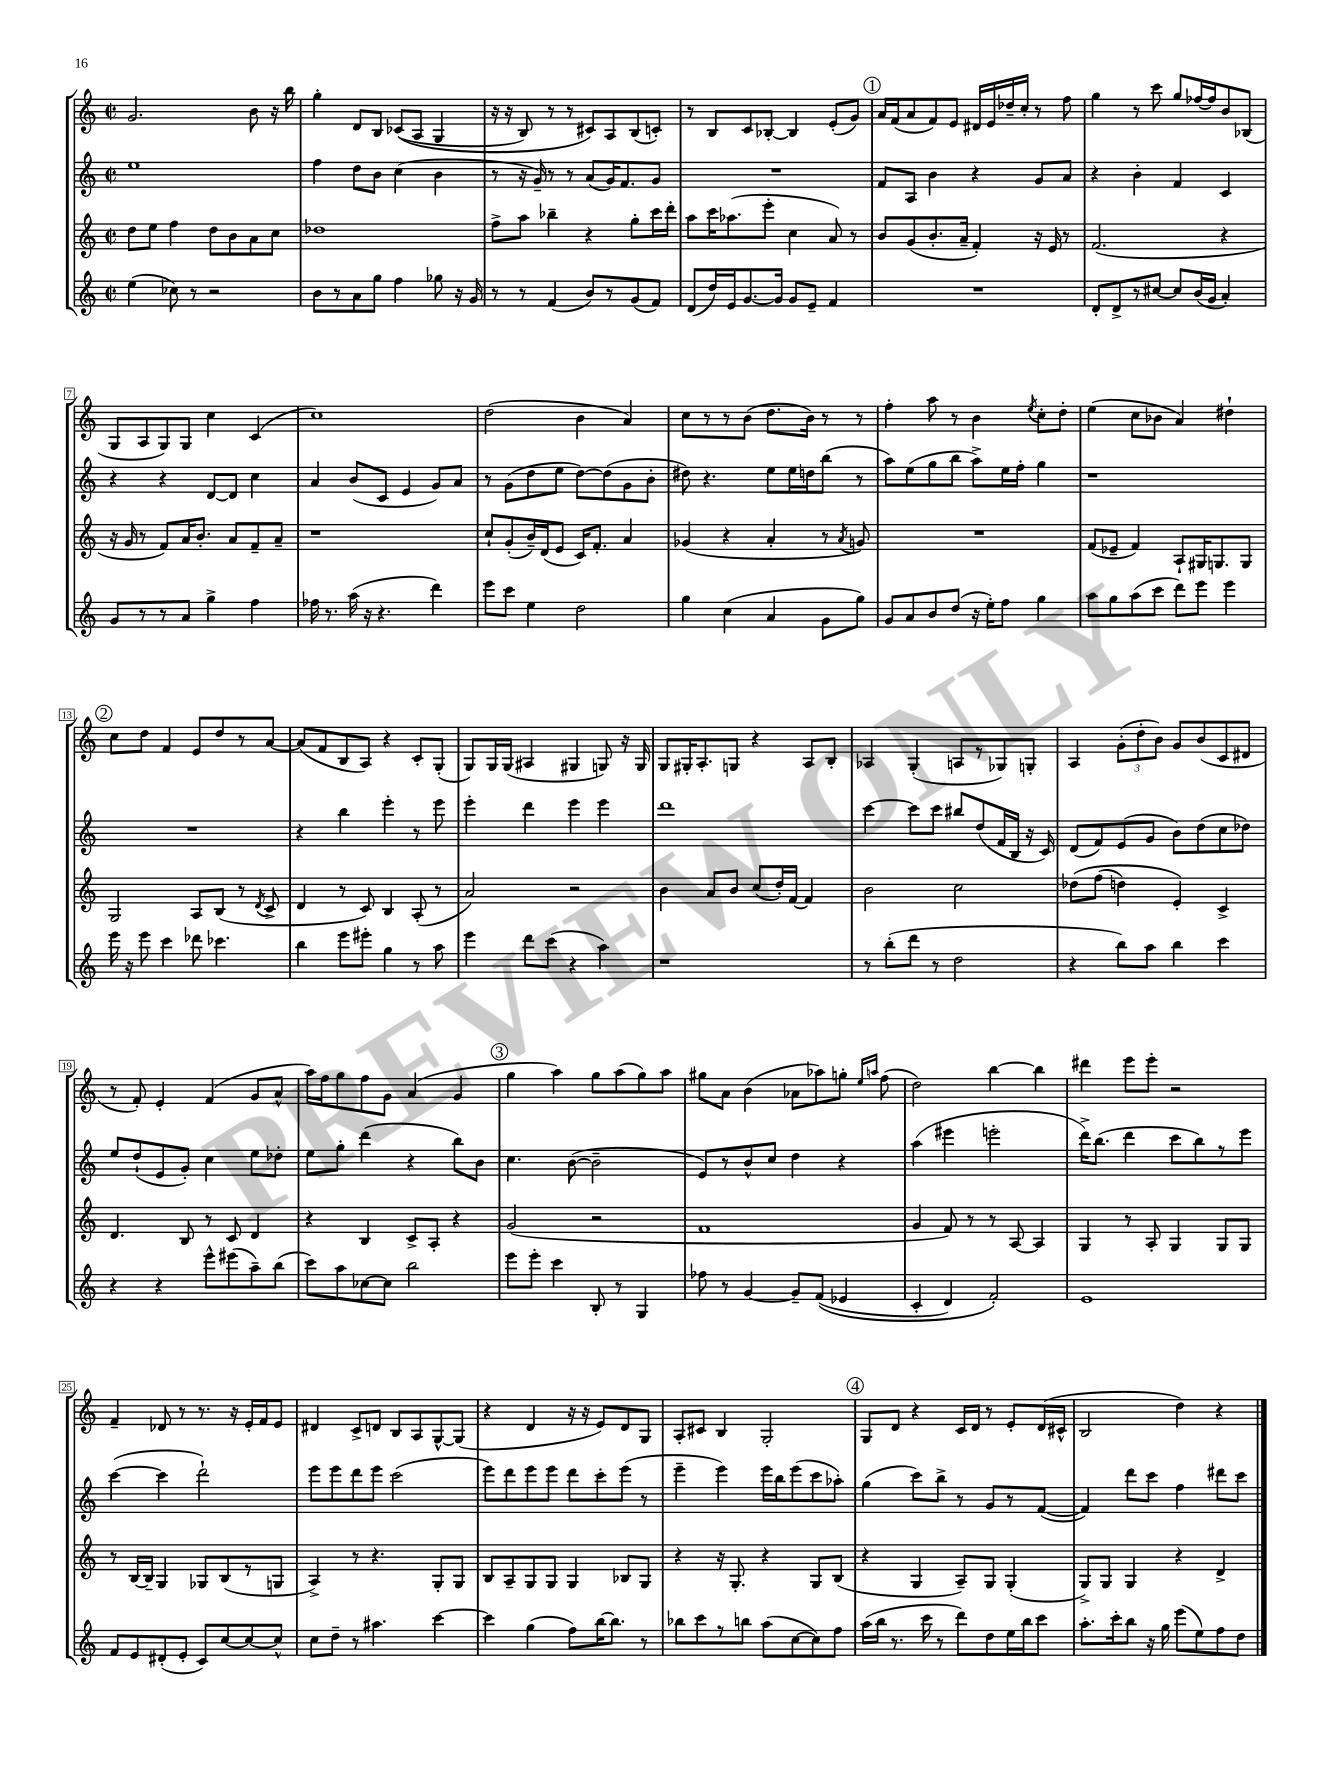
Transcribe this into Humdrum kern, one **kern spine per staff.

**kern	**kern	**kern	**kern
*part4	*part3	*part2	*part1
*staff4	*staff3	*staff2	*staff1
*clefG2	*clefG2	*clefG2	*clefG2
*k[]	*k[]	*k[]	*k[]
*M2/2	*M2/2	*M2/2	*M2/2
*met(c|)	*met(c|)	*met(c|)	*met(c|)
=1	=1	=1	=1
(4ee\	8dd\L	1ee	2.g/
.	8ee\J	.	.
8cc-X\)	4ff\	.	.
8r	.	.	.
2r	8dd\L	.	.
.	8b\	.	.
.	8a\	.	8b\
.	8cc\J	.	16r
.	.	.	16bb\
=2	=2	=2	=2
8b\L	1dd-X	4ff\	4gg'\
8r	.	.	.
8a\	.	8dd\L	8d/L
8gg\J	.	8b\J	8B/J
4ff\	.	(4cc\	((8c-X/L
.	.	.	8A/J
8gg-X\	.	4b\	4G/
16r	.	.	.
16g/	.	.	.
=3	=3	=3	=3
8r	8ff^\L	8r	16r
.	.	.	16r
8r	8aa\J	16r	8B/)
.	.	16g~/)	.
(4f/	4bb-X~\	8r	8r
.	.	8r	8r
8b/L)	4r	(8a/L	8c#X/L)
8r	.	16g/K)	8A/
.	.	8.f/	.
(8g/	8gg'\L	.	(8B/
8f/J)	16ccc\L	8g/J	8cn'/J)
.	16ddd'\JJ	.	.
=4	=4	=4	=4
(8d/L	8aa\L	1r	8r
16dd/L)	16ccc\K	.	8B/L
16e/J	(8.aa-X\	.	.
[8.g/	.	.	8c/
.	8eee'\J	.	[8B-X'/J
16g/Jk]	.	.	.
8g/L	4cc\	.	4B-/]
8e~/J	.	.	.
4f/	8a/)	.	(8e'/L
.	8r	.	8g/J)
!!LO:REH:place=s1:t=1
=5	=5	=5	=5
1r	8b/L	8f/L	16a/LL
.	.	.	(16f/J
.	(8g/	8A/J	8a/
.	8.b'/	4b\	8f/)
.	.	.	8e/J
.	16a~/Jk	.	.
.	4f'/)	4r	16d#X/LL
.	.	.	16e/
.	.	.	16dd-X~/
.	.	.	16cc'/JJ
.	16r	8g/L	8r
.	16e/	.	.
.	8r	8a/J	8ff\
=6	=6	=6	=6
8d'/L	(2.f/	4r	4gg\
8d^/	.	.	.
8r	.	4b'\	8r
[8cc#X/J	.	.	8ccc\
8cc#/L]	.	4f/	8gg/L
(16b/L	.	.	[16ff-X/L
16g/JJ	.	.	16ff-/J]
4a'/)	4r	4c/	8b/
.	.	.	(8B-X/J
!!LO:LB:g=z
=7	=7	=7	=7
8g/L	16r	4r	8G/L
.	16g/	.	.
8r	8r	.	8A/
8r	8f/L)	4r	8G/)
8a/J	16a/K	.	8G/J
.	8.b'/J	.	.
4gg^\	.	[8d/L	4cc\
.	8a/L	8d/J]	.
4ff\	8f~/	4cc\	(4c/
.	8a~/J	.	.
=8	=8	=8	=8
16ff-X\	1r	4a/	1cc)
8.r	.	.	.
(16aa\	.	(8b/L	.
16r	.	.	.
4.r	.	8c/J	.
.	.	4e/	.
4ddd\)	.	8g/L)	.
.	.	8a/J	.
=9	=9	=9	=9
8eee\L	8cc`/L	8r	(2dd\
8ccc\J	(8g'/	(8g\L	.
4ee\	16b~/L)	8dd\	.
.	(16d/J	.	.
.	8e/J	8ee\J	.
2dd\	16c/KL)	[8dd\L)	4b\
.	8.f'/J	.	.
.	.	(8dd\]	.
.	4a/	8g\	4a/)
.	.	8b'\J	.
=10	=10	=10	=10
4gg\	(4g-X/	8dd#X\)	8cc\L
.	.	4.r	8r
(4cc\	4r	.	8r
.	.	.	(8b\J
4a/	4a'/	8ee\L	8.dd\L
.	.	16ee\L	.
.	.	16ddn\J	16b\Jk)
8g\L	8r	(8bb\J	8r
.	8qa/	.	.
8gg\J)	8gn/)	8r	8r
=11	=11	=11	=11
8g/L	1r	8aa\L)	4ff'\
8a/	.	(8ee\	.
8b/	.	8gg\	8aa\
(8dd/J	.	8bb\J	8r
16r	.	8aa^\L)	4b\
16ee'\KL)	.	.	.
8ff\J	.	16ee\L	.
.	.	16ff'\JJ	.
.	.	.	8qee/
4gg\	.	4gg\	8cc'\L
.	.	.	8dd'\J
=12	=12	=12	=12
8aa\L	(8f/L	1r	(4ee\
8gg\	8e-X~/J	.	.
(8aa\	4f/)	.	8cc\L
8ccc\J	.	.	8b-X\J
8ddd\L)	8A`/L	.	4a/)
8eee\J	16G#X/K	.	.
.	8.Gn/	.	.
4eee\	.	.	4dd#X`\
.	8G/J	.	.
!!LO:LB:g=z
!!LO:REH:place=s1:t=2
=13	=13	=13	=13
16eee\	2G/	1r	8cc\L
16r	.	.	.
8eee\	.	.	8dd\J
4ccc\	.	.	4f/
8ddd-X\	8A/L	.	8e/L
4.ccc-X\	(8B/J	.	8dd/
.	8r	.	8r
.	8qd/	.	.
.	8c^/	.	[8a/J
=14	=14	=14	=14
4bb\	4d/	4r	(8a/L]
.	.	.	8f/
8eee\L	8r	4bb\	8B/
8eee#X'\J	8c/)	.	8A/J)
4gg\	4B/	4eee'\	4r
8r	(8A'/	8r	8c'/L
8aa\	8r	8eee\	(8G'/J
=15	=15	=15	=15
4eee\	2a/)	4eee'\	8G/L)
.	.	.	16G/L
.	.	.	(16G/JJ
8ddd\L	.	4ddd\	4A#X/
(8ccc\J	.	.	.
4r	2r	4eee\	4G#X/
4aa\)	.	4eee\	8Gn/)
.	.	.	16r
.	.	.	16G/
=16	=16	=16	=16
1r	4b\	1ddd	8G/L
.	.	.	16G#X'/K
.	.	.	8.A'/
.	8a/L	.	.
.	8b/J	.	8Gn/J
.	(8cc/L	.	4r
.	16dd'/L)	.	.
.	[16f/JJ	.	.
.	4f/]	.	8A/L
.	.	.	8B'/J
=17	=17	=17	=17
8r	2b\	[4ccc\	4A-X/
(8bb'\L	.	.	.
8ddd\J	.	8ccc\L]	(4G'/
8r	.	8ccc\J	.
2dd\	2cc\	8bb#X/L	8An/L
.	.	(8dd/	8r
.	.	16f/L	8G-X/)
.	.	16B/JJ	.
.	.	16r	8Gn'/J
.	.	16c/)	.
=18	=18	=18	=18
4r	(8dd-X\L	(8d/L	4A/
.	(8ff\J	8f/)	.
8bb\L)	4ddn\)	(8e/	(12g'\L
.	.	.	12dd'\
8aa\J	.	8g/J	.
.	.	.	12b\J)
4bb\	4e'/)	8b\L)	8g/L
.	.	(8dd\	(8b/
4ccc\	4c^/	8cc\	8c/
.	.	8dd-X\J)	8d#X/J
!!LO:LB:g=z
=19	=19	=19	=19
4r	4.d/	8ee/L	8r
.	.	(8dd`/	8f'/)
4r	.	8e/	4e'/
.	8B/	8g'/J)	.
8eee^^\L	8r	4cc\	(4f/
(8eee#X\	8c/	.	.
8aa~\)	4d/	8ee\L	8g/L
(8bb\J	.	8dd-X'\J	8a^^/J
=20	=20	=20	=20
8ccc\L)	4r	8ee\L	16aa\LL)
.	.	.	16ff\J
8aa\	.	8gg'\J	8gg\
[8cc-X\	4B/	(4ddd\	8ff\
8cc-\J]	.	.	8g\J
2bb\	8c^/L	4r	(4a/
.	8A'/J	.	.
.	4r	8bb\L)	4g/
.	.	8b\J	.
!!LO:REH:place=s1:t=3
=21	=21	=21	=21
8eee\L	(2g/	4.cc\	4gg\
8eee'\J	.	.	.
4ccc\	.	.	4aa\)
.	.	([8b\	.
8B'/	2r	2b~\]	8gg\L
8r	.	.	(8aa\
4G/	.	.	8gg\)
.	.	.	8aa\J
=22	=22	=22	=22
8ff-X\	1f	8e/L)	8gg#X\L
8r	.	8r	8a\J
[4g/	.	8b^^/	(4b\
.	.	8cc/J	.
8g~/L]	.	4dd\	8a-X\L
((8f/J	.	.	8aa-X\)
4e-X/	.	4r	8ggn'\J
.	.	.	16qqee/LL
.	.	.	16qqaan/JJ
.	.	.	(8ff\
=23	=23	=23	=23
4c'/	4g/	(4aa\	2dd\)
4d/)	8f/)	4eee#X\	.
.	8r	.	.
2f'/)	8r	2eeen'\	[4bb\
.	[8A/	.	.
.	4A/]	.	4bb\]
=24	=24	=24	=24
1e	4G/	16ddd^\KL)	4ddd#X\
.	.	(8.bb\J	.
.	8r	4ddd\	8eee\L
.	8A'/	.	8eee'\J
.	4G/	8ccc\L	2r
.	.	8bb\)	.
.	8G/L	8r	.
.	8G/J	8eee\J	.
!!LO:LB:g=z
=25	=25	=25	=25
8f/L	8r	([4ccc\	4f~/
8e/	[16B/LL	.	.
.	16B~/JJ]	.	.
(8d#X'/	4G/	4ccc\]	8d-X/
8e'/J	.	.	8r
8c/L)	8G-X/L	2ddd`\)	8.r
[8cc/	(8B/	.	.
.	.	.	16r
8cc/_	8r	.	16e'/LL
.	.	.	16f/J
8cc^^/J]	8Gn/J	.	8e/J
=26	=26	=26	=26
8cc\L	4A^/)	8eee\L	4d#X/
8dd~\J	.	8eee\	.
8r	8r	8ddd\	8c^/L
4.aa#X\	4.r	8eee\J	8dn/J
.	.	(2ccc\	8B/L
.	.	.	8A/
[4ccc\	8G'/L	.	[8G^^/
.	8G/J	.	(8G/J]
=27	=27	=27	=27
4ccc\]	8B/L	8eee\L)	4r
.	8A~/	8ddd\	.
(4gg\	8G/	8eee\	4d/
.	8G/J	8eee\J	.
8ff\L)	4G/	8ddd\L	16r
.	.	.	16r
[16bb\K	.	8ccc'\	8e/L)
8.bb\J]	.	.	.
.	8B-X/L	(8eee\J	8d/
8r	8G/J	8r	8G/J
=28	=28	=28	=28
8bb-X\L	4r	4eee~\	8A'/L
8ccc\	.	.	8c#X/J
8r	16r	4eee\)	4B/
.	8.G'/	.	.
8bbn\J	.	.	.
(8aa\L	4r	16eee\LL	2G'/
.	.	16bb\J	.
[8cc\	.	(8eee\	.
8cc\])	8G/L	8ccc\	.
8ff\J	(8B/J	8aa-X'\J)	.
!!LO:REH:place=s1:t=4
=29	=29	=29	=29
(16aa\LL	4r	(4gg\	8G/L
16bb\JJ	.	.	.
8.r	.	.	8d/J
.	4G/	8ccc\L)	4r
16ccc\	.	.	.
8r	.	8bb^\J	.
8ddd\L)	8A~/L)	8r	16c/LL
.	.	.	16d/JJ
8dd\	8G/J	8g/L	8r
16ee\L	(4G'/	8r	8e'/L
16bb\J	.	.	.
8ccc\J	.	([8f/J	(16d/L
.	.	.	16c#X^^/JJ
=30	=30	=30	=30
8.aa'\L	8G^/L)	4f/])	2B/
.	8G/J	.	.
16ccc'\k	.	.	.
8bb\J	4G/	8ddd\L	.
16r	.	8ccc\J	.
16gg\	.	.	.
(8eee\L	4r	4ff\	4dd\)
8ee\)	.	.	.
8ff\	4d^/	8ddd#X\L	4r
8dd\J	.	8ccc\J	.
==	==	==	==
*-	*-	*-	*-
